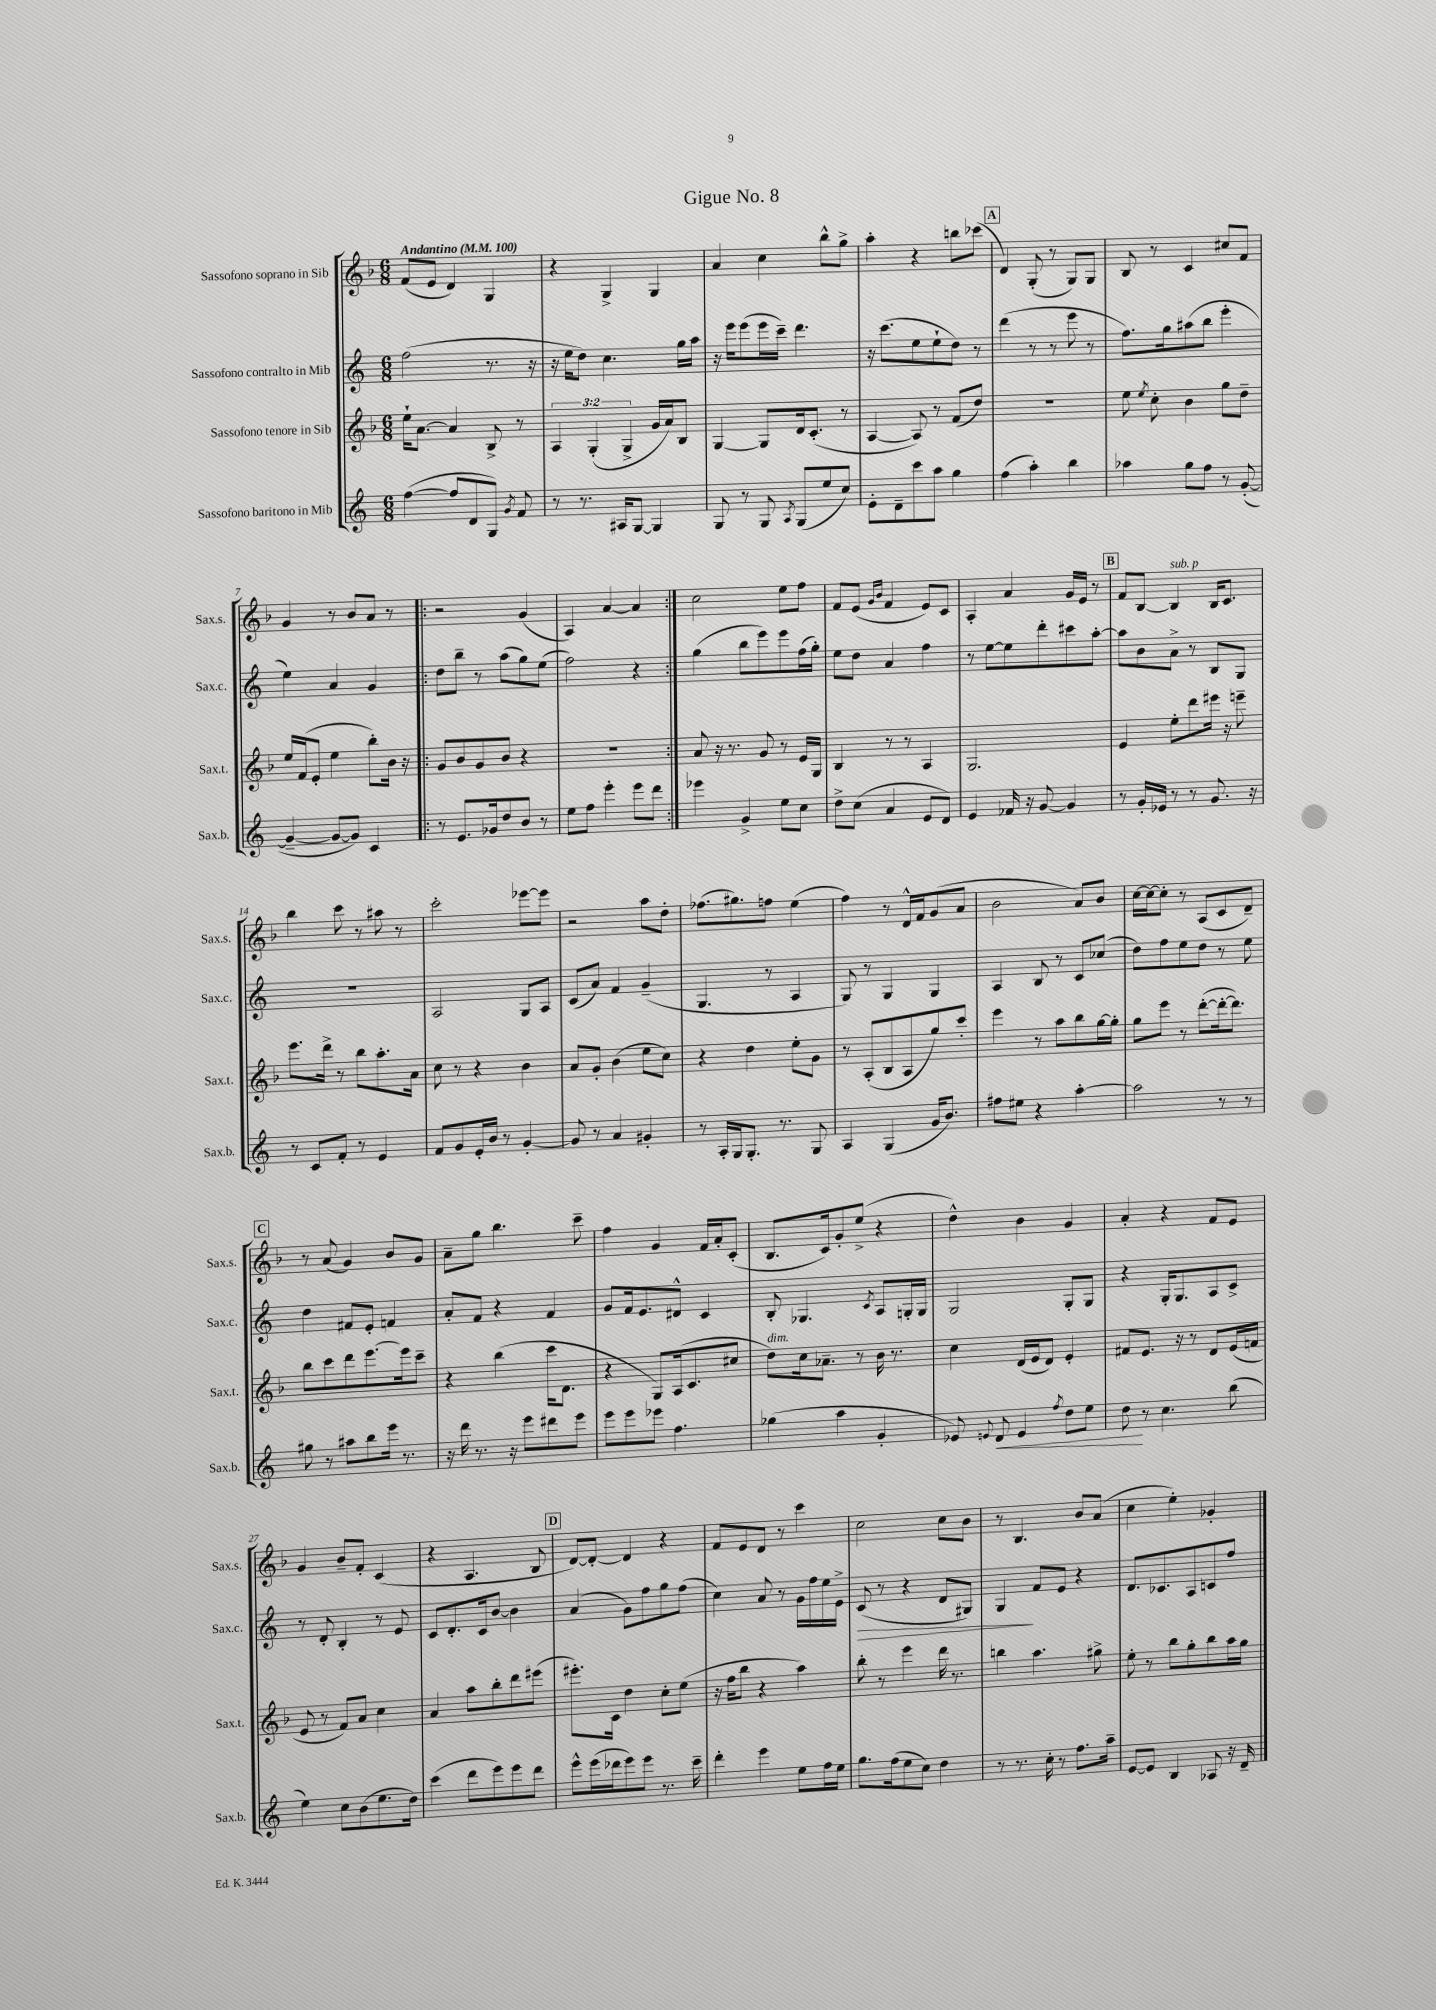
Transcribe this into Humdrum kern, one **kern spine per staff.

**kern	**dynam	**kern	**kern	**dynam	**kern
*part4	*part4	*part3	*part2	*part2	*part1
*staff4	*staff4	*staff3	*staff2	*staff2	*staff1
*I"Sassofono baritono in Mib	*	*I"Sassofono tenore in Sib	*I"Sassofono contralto in Mib	*	*I"Sassofono soprano in Sib
*I'Sax.b.	*	*I'Sax.t.	*I'Sax.c.	*	*I'Sax.s.
*clefG2	*	*clefG2	*clefG2	*	*clefG2
*k[]	*	*k[b-]	*k[]	*	*k[b-]
*M6/8	*	*M6/8	*M6/8	*	*M6/8
*MM100	*	*MM100	*MM100	*	*MM100
=1	=1	=1	=1	=1	=1
!	!	!	!	!	!LO:TX:a:B:t=Andantino
([4ff\	.	16ee`\KL	(2ff\	.	(8f/L
.	.	[8.a\J	.	.	.
.	.	.	.	.	8e/J
8ff/L]	.	4a/]	.	.	4d/)
8d/	.	.	.	.	.
8G/J)	.	8B-^/	8.r	.	4G/
8qg/	.	.	.	.	.
8f/	.	8r	.	.	.
.	.	.	16r	.	.
=2	=2	=2	=2	=2	=2
8r	.	6A/	16r	.	4r
.	.	.	16ee\KL	.	.
8.r	.	.	8dd\J)	.	.
.	.	(6G'/	.	.	.
.	.	.	4.cc\	.	4G^/
16A#X/KL	.	.	.	.	.
.	.	6G^/	.	.	.
[8G/J	.	.	.	.	.
4G/]	.	16g/LL	.	.	4G/
.	.	16a/J)	.	.	.
.	.	8B-/J	16gg\LL	.	.
.	.	.	16aa\JJ	.	.
=3	=3	=3	=3	=3	=3
8G/	.	[4G/	16r	.	4a/
.	.	.	16eee\KL	.	.
8r	.	.	(8eee\	.	.
8G/	.	8G/L]	16eee\L	.	4cc\
.	.	.	16ccc~\JJ)	.	.
8qA/	.	.	.	.	.
(8G/L	.	16d/k	4.ddd\	.	.
.	.	(8.c'/J	.	.	.
8ee/	.	.	.	.	8bb-^^\L
8cc/J)	.	8r	.	.	8gg^\J
=4	=4	=4	=4	=4	=4
8e'\L	.	[4A/	16r	.	4aa'\
.	.	.	(8.ccc\L	.	.
8d~\	.	.	.	.	.
8ccc\	.	8A/])	8ee\	.	4r
8aa\J	.	8r	8ee`\	.	.
4gg\	.	(8f/L	8dd\J)	.	8bbn\L
.	.	8dd/J)	8r	.	(8ccc-X\J
!!LO:REH:place=s1:t=A
=5	=5	=5	=5	=5	=5
(4ff\	.	2.r	(4ddd\	.	4d/)
4aa'\)	.	.	8r	.	(8G'/
.	.	.	8r	.	8r
4bb\	.	.	8eee\	.	8G/L)
.	.	.	8r	.	8G/J
=6	=6	=6	=6	=6	=6
4aa-X\	.	8ee\	8.ff\L)	.	8B-/
.	.	8qee/	.	.	.
.	.	8cc'\	.	.	8r
.	.	.	16gg\k	.	.
8gg\L	.	4b-\	(8aa#X\	.	4c/
8ff\J	.	.	8bb\J	.	.
8r	.	8gg\L	4eee'\	.	8cc#X/L
([8g'/	.	8dd~\J	.	.	8f/J
!!LO:LB:g=z
=7	=7	=7	=7	=7	=7
4g~/_	.	16ee/LL	4ee\)	.	4g/
.	.	(16f/J	.	.	.
.	.	8e'/J	.	.	.
8g/L_	.	4ee\	4a/	.	8r
8g/J])	.	.	.	.	8b-/L
4c/	.	8bb-'\L)	4g/	.	8a/J
.	.	16b-\Jk	.	.	8r
.	.	16r	.	.	.
=8!|:	=8!|:	=8!|:	=8!|:	=8!|:	=8!|:
8r	.	8g/L	8dd\L	.	2r
8.e/L	.	8b-/	8bb~\J	.	.
.	.	8g/	8r	.	.
16g-X/k	.	.	.	.	.
8dd/	.	8b-/J	(8aa\L	.	.
8b/J	.	4r	8gg\)	.	(4g/
8r	.	.	(8ee\J	.	.
=9	=9	=9	=9	=9	=9
8ee\L	.	2.r	2ff\)	.	4A/)
8ff\J	.	.	.	.	.
4eee'\	.	.	.	.	[4a/
8eee\L	.	.	4r	.	4a/]
8ddd\J	.	.	.	.	.
=10:|!	=10:|!	=10:|!	=10:|!	=10:|!	=10:|!
4eee-X\	.	8a/	(4gg\	.	2cc\
.	.	16r	.	.	.
.	.	8.r	.	.	.
4g^/	.	.	8bb\L	.	.
.	.	8g/	8eee\)	.	.
8ee\L	.	8r	8eee\	.	8ee\L
8cc\J	.	16e/LL	(16ff\L	.	8ff\J
.	.	16G/JJ	16gg'\JJ)	.	.
=11	=11	=11	=11	=11	=11
8dd^\L	.	4B-/	8ee\L	.	8f/L
(8cc\J	.	.	8dd\J	.	(8e/J
.	.	.	.	.	16qqg/LL
.	.	.	.	.	16qqb-/JJ
4a/	.	8r	4a/	.	4f/
.	.	8r	.	.	.
8e/L	.	4A/	4ff\	.	8e/L)
8d/J)	.	.	.	.	8c/J
=12	=12	=12	=12	=12	=12
4e/	.	2.G/	8r	.	4A'/
.	.	.	[8ee\L	.	.
16f-X/	.	.	8ee\]	.	4a/
16r	.	.	.	.	.
[8g/	.	.	8ddd'\	.	.
4g/]	.	.	8ccc#X\	.	16g/LL
.	.	.	.	.	16e/JJ
.	.	.	[8aa'\J	.	8r
!!LO:REH:place=s1:t=B
=13	=13	=13	=13	=13	=13
8r	.	4e/	8aa\L]	.	8f/L
16g'/LL	.	.	8b\	.	[8B-/J
16e-X/JJ	.	.	.	.	.
!	!	!	!	!	!LO:TX:a:i:t=sub. p
8r	.	8ee'\L	8a^\J	.	4B-/]
8r	.	8ddd\	8r	.	.
8.g/	.	16eee#X\Jk	8B/L	.	16B-/KL
.	.	16r	.	.	8.c/J
.	.	8eeen~\	8G/J	.	.
16r	.	.	.	.	.
!!LO:LB:g=z
=14	=14	=14	=14	=14	=14
8r	.	8.eee\L	2.r	.	4bb-\
8c/L	.	.	.	.	.
.	.	16ddd^\Jk	.	.	.
8f'/J	.	8r	.	.	8ccc\
8r	.	8bb-\L	.	.	8r
4e/	.	8.aa'\	.	.	8aa#X\
.	.	.	.	.	8r
.	.	16a\Jk	.	.	.
=15	=15	=15	=15	=15	=15
8f/L	.	8cc\	2A/	.	2ccc'\
8g/	.	8r	.	.	.
16e'/L	.	4r	.	.	.
16b/JJ	.	.	.	.	.
8r	.	.	.	.	.
[4g'/	.	4b-\	8G/L	.	[8eee-X\L
.	.	.	8A/J	.	8eee-\J]
=16	=16	=16	=16	=16	=16
8g/]	.	8a/L	(8c/L	.	2r
8r	.	8g'/J	8a/J)	.	.
4a/	.	(4b-\	4f/	.	.
4g#X'/	.	8ee\L	(4g~/	.	8aa\L
.	.	8cc\J)	.	.	8dd'\J
=17	=17	=17	=17	=17	=17
8r	.	4r	4.G/	.	(8.ff-X\L
16A'/LL	.	.	.	.	.
16G/J	.	.	.	.	8.gg#X\)
8.G'/J	.	4dd\	.	.	.
.	.	.	8r	.	8ffn\J
8.r	.	.	.	.	.
.	.	8ee'\L	4A/	.	(4ee\
8G/	.	8g\J	.	.	.
=18	=18	=18	=18	=18	=18
4A/	.	8r	8G/)	.	4ff\)
.	.	(8A'/L	8r	.	.
(4G/	.	8B-/	4G/	.	8r
.	.	8A/	.	.	16d^^/LL
.	.	.	.	.	16f/J
16g/KL	.	8gg/)	4G/	.	(8g/
8.b/J)	.	.	.	.	.
.	.	8ccc'/J	.	.	8a/J
=19	=19	=19	=19	=19	=19
8ff#X\L	.	4eee\	4A/	.	2b-\
8ee#X\J	.	.	.	.	.
4r	.	8r	8B/	.	.
.	.	8aa\L	8r	.	.
[4aa'\	.	8bb-\	8c/L	.	8a/L)
.	.	[16gg\L	(8cc-X/J	.	8b-/J
.	.	16gg'\JJ]	.	.	.
=20	=20	=20	=20	=20	=20
2aa\]	.	8gg\L	8dd\L)	.	[16cc\LL
.	.	.	.	.	16cc\J_
.	.	8eee\J	8ff\	.	8cc'\J]
.	.	8r	8ee\	.	8r
.	.	([8ddd'\L	8dd\J	.	(8A/L
8r	.	16ddd'\k_	8r	.	8c/
.	.	8.ddd\J])	.	.	.
8r	.	.	8ee\	.	8d~/J)
!!LO:LB:g=z
!!LO:REH:place=s1:t=C
=21	=21	=21	=21	=21	=21
8gg#X\	.	8bb-\L	4dd\	.	8r
8r	.	8ccc\	.	.	(8a/
8aa#X\L	.	8ddd\	8f#X/L	.	4g/)
8bb\	.	[8.eee\	8e'/J	.	.
16eee\Jk	.	.	4fn/	.	8b-/L
8.r	.	16eee\k]	.	.	.
.	.	8ccc~\J	.	.	8g/J
=22	=22	=22	=22	=22	=22
16r	.	4r	8a'/L	.	8a~\L
16ddd\	.	.	.	.	.
8.r	.	.	8f/J	.	8gg\J
.	.	(4bb-\	4r	.	4.bb-\
16r	.	.	.	.	.
8eee\L	.	.	.	.	.
8ddd#X\	.	16ccc\KL	4f/	.	.
.	.	8.d\J	.	.	.
8eee\J	.	.	.	.	8ccc~\
=23	=23	=23	=23	=23	=23
8eee\L	.	4r	8g/L	.	4ff\
8eee\	.	.	16f/k	.	.
.	.	.	8.e/	.	.
8eee-X\J	.	8G/L)	.	.	4g/
4.ff\	.	(16A/k	8d#X^^/J	.	.
.	.	8.c/	.	.	.
.	.	.	4c/	.	16f/LL
.	.	.	.	.	16a'/J
.	.	8cc#X/J	.	.	(8c'/J
=24	=24	=24	=24	=24	=24
!	!	!LO:TX:a:i:t=dim.	!	!	!
(4gg-X\	.	8dd\L)	8B'/	.	8.B-/L
.	.	16cc\k	4.G-X/	.	.
.	.	8.a-X~\J	.	.	16c/k)
4aa\	.	.	.	.	8g'/
.	.	8r	.	.	(8ee^/J
.	.	.	8qc/	.	.
4g'/	.	16b-\	8A/L	.	4r
.	.	8.r	.	.	.
.	.	.	16Gn'/L	.	.
.	.	.	16G/JJ	.	.
=25	=25	=25	=25	=25	=25
8e-X/)	.	4cc\	2G/	.	4dd^^\)
8qqen/	.	.	.	.	.
!	!LO:HP:b	!	!	!	!
8d/	<	.	.	.	.
4e/	.	(16d/LL	.	.	4b-\
.	.	16e/J	.	.	.
.	.	8d/J)	.	.	.
8qff/	.	.	.	.	.
8dd\L	.	4e'/	8G'/L	.	4g/
8ee\J	.	.	8G/J	.	.
=26	=26	=26	=26	=26	=26
8dd\	.	8f#X/L	4r	.	4a'/
8r	[	8.e/J	.	.	.
4.cc\	.	.	16G'/KL	.	4r
.	.	16r	8.G/	.	.
.	.	8r	.	.	.
.	.	8d/L	8A/	.	8f/L
(8bb\	.	(16e/L	8c^/J	.	8e/J
.	.	16fn/JJ	.	.	.
!!LO:LB:g=z
=27	=27	=27	=27	=27	=27
4ee\)	.	8e/	8r	.	4g/
.	.	8r	8d'/	.	.
8cc\L	.	8f/L)	4B'/	.	8b-~/L
(8b\	.	8a/J	.	.	8f'/J
8.ee\	.	4cc\	8r	.	(4c/
.	.	.	8e/	.	.
16dd\Jk)	.	.	.	.	.
=28	=28	=28	=28	=28	=28
(4ccc\	.	4a/	8c/L	.	4r
.	.	.	8.d'/	.	.
8ddd\L	.	8aa\L	.	.	4.A/
.	.	.	16c/k	.	.
8eee\)	.	8bb-'\	[8b/J	.	.
8eee\	.	8ddd\	4b\]	.	.
8ddd\J	.	(8eee#X\J	.	.	8B-/
!!LO:REH:place=s1:t=D
=29	=29	=29	=29	=29	=29
8eee^^\L	.	8.eee#X'\L)	(4a/	.	[8d/L)
(16eee\L	.	.	.	.	8d'/J_
16ddd-X\J	.	16c\Jk	.	.	.
8eee\)	.	4dd\	8g\L)	.	4d/]
8eee\J	.	.	8ff\	.	.
8.r	.	8cc'\L	8gg\	.	4r
.	.	(8ee\J	(8ff\J	.	.
16ccc~\	.	.	.	.	.
=30	=30	=30	=30	=30	=30
4ddd'\	.	16r	4cc\)	.	8f/L
.	.	16ff\KL	.	.	.
.	.	8bb-\J	.	.	8e/
4eee\	.	4r	8a/	.	8d/J
.	.	.	8r	.	8r
8ee\L	.	4aa\)	16g\LL	.	4ccc\
.	.	.	16ff\	.	.
16ff\L	.	.	16ee\	.	.
16ee\JJ	.	.	16e^\JJ	.	.
=31	=31	=31	=31	=31	=31
!	!	!	!	!LO:HP:b	!
8.gg\L	.	8bb-'\	(8c/	>	2cc\
.	.	8r	8r	.	.
(16ff\k	.	.	.	.	.
8ee\	.	4eee\	4r	.	.
8cc\J)	.	.	.	.	.
4dd\	.	16ddd\	8d/L	.	8cc\L
.	.	8.r	.	.	.
.	.	.	8G#X/J)	.	8b-\J
=32	=32	=32	=32	=32	=32
8r	.	4bbn\	4G/	.	8r
8.r	.	.	.	.	4.B-/
.	.	4.aa\	8f/L	]	.
16cc'\	.	.	.	.	.
8r	.	.	8e/J	.	.
8.ff\L	.	.	4r	.	8b-/L
.	.	8gg#X^\	.	.	(8a/J
16aa~\Jk	.	.	.	.	.
=33	=33	=33	=33	=33	=33
[8e/L	.	8ee'\	8.d/L	.	4cc\
8e/J]	.	8r	.	.	.
.	.	.	8.c-X/	.	.
4B/	.	8bb-\L	.	.	4ee'\)
.	.	8gg'\	8A/	.	.
8A-X/	.	8bb-\	8cn/	.	4g-X'/
16r	.	16aa\L	8ff/J	.	.
16d~/	.	16gg\JJ	.	.	.
==	==	==	==	==	==
*-	*-	*-	*-	*-	*-
